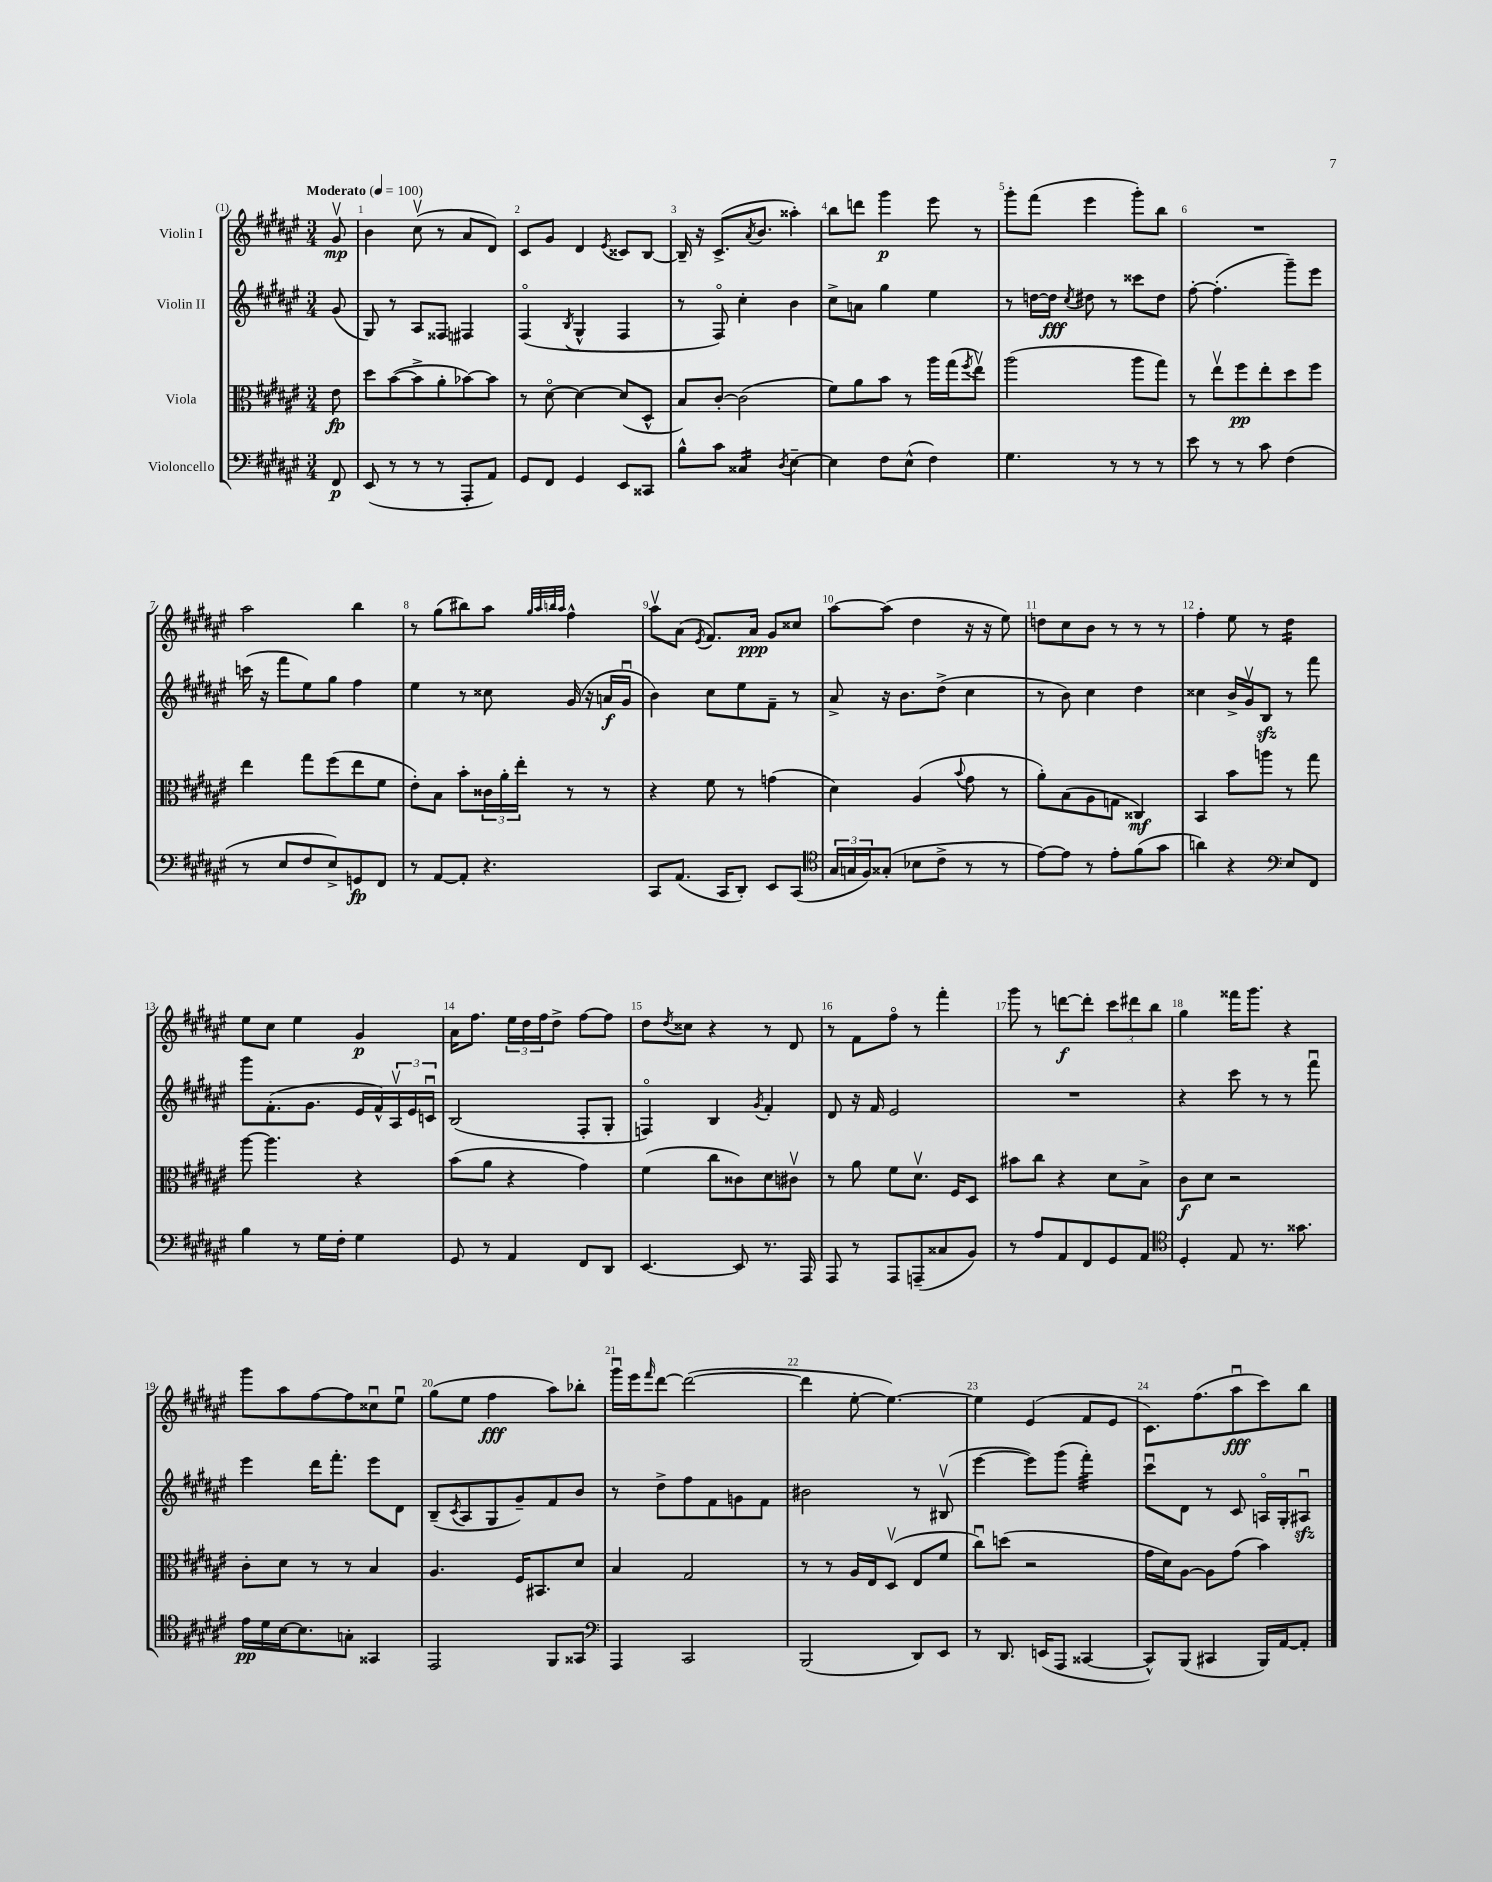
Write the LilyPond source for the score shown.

<<
\new StaffGroup <<
\new Staff = "s0" \with { instrumentName = "Violin I" } {
    \clef treble \key fis \major \numericTimeSignature \time 3/4 \partial 8 \tempo "Moderato" 4 = 100
    gis'8\upbow\mp |
    b'4 cis''8\upbow( r8 ais'8 dis'8) |
    cis'8 gis'8 dis'4 \acciaccatura { eis'8 } cisis'8 b8~ |
    b16-- r16 cis'8.->( \acciaccatura { ais'8 } b'8. aisis''4-.) |
    b''8 d'''8 gis'''4\p eis'''8 r8 |
    gis'''8-. fis'''8( eis'''4 gis'''8-.) b''8 |
    R2. |
    ais''2 b''4 |
    r8 gis''8( bis''8) ais''8 \grace { gis''32 ais''32 b''32 ais''32 } fis''4-^ |
    ais''8\upbow ais'8( \acciaccatura { eis'8 } fis'8.) ais'16\ppp gis'8 cisis''8 |
    ais''8~ ais''8( dis''4 r16 r16 eis''8) |
    d''8 cis''8 b'8 r8 r8 r8 |
    fis''4-. eis''8 r8 dis''4:16 |
    eis''8 cis''8 eis''4 gis'4\p |
    ais'16 fis''8. \tuplet 3/2 { eis''16 dis''16 fis''16 } dis''8-> fis''8~ fis''8 |
    dis''8 \acciaccatura { dis''8 } cisis''8 r4 r8 dis'8 |
    r8 fis'8 fis''8\flageolet r8 fis'''4-. |
    gis'''8 r8 d'''8~\f d'''8-. \tuplet 3/2 { cis'''8 dis'''8 b''8 } |
    gis''4 fisis'''16 gis'''8. r4 |
    gis'''8 ais''8 fis''8~ fis''8 cisis''8\downbow eis''8\downbow |
    gis''8( eis''8 fis''4\fff ais''8) bes''8-. |
    gis'''16\downbow eis'''16 \grace { fis'''16 } dis'''8~ dis'''2~( |
    dis'''4 eis''8~-. eis''4.~) |
    eis''4 eis'4( fis'8 eis'8 |
    cis'8.) fis''8.( ais''8\downbow\fff cis'''8) b''8 \bar "|." |
}
\new Staff = "s1" \with { instrumentName = "Violin II" } {
    \clef treble \key fis \major \numericTimeSignature \time 3/4 \partial 8
    gis'8( |
    gis8) r8 ais8 fisis8 fis4 |
    fis4\flageolet( \acciaccatura { b8 } gis4-^ fis4 |
    r8 fis8\flageolet) cis''4-. b'4 |
    cis''8-> a'8 gis''4 eis''4 |
    r8 d''16~ d''16\fff \acciaccatura { cis''8 } dis''8 r8 cisis'''8 dis''8 |
    fis''8~-. fis''4.-.( gis'''8--) eis'''8 |
    c'''16( r16 fis'''8 eis''8) gis''8 fis''4 |
    eis''4 r8 cisis''8 gis'16( r16 a'16\f gis'16\downbow |
    b'4) cis''8 eis''8 fis'8-- r8 |
    ais'8-> r16 b'8. dis''8->( cis''4 |
    r8 b'8) cis''4 dis''4 |
    cisis''4 b'16-> gis'16\upbow b8\sfz r8 fis'''8 |
    gis'''8 fis'8.-.( gis'8. eis'16 fis'16-^) \tuplet 3/2 { ais16\upbow eis'16 c'16\downbow } |
    b2( fis8-. gis8-. |
    f4\flageolet) b4 \acciaccatura { gis'8 } fis'4-. |
    dis'8 r16 fis'16 eis'2 |
    R2. |
    r4 cis'''8 r8 r8 fis'''8\downbow |
    eis'''4 dis'''16 fis'''8.-. eis'''8 dis'8 |
    b8--( \acciaccatura { cis'8 } ais8 gis8 gis'8--) fis'8 b'8 |
    r8 dis''8-> fis''8 fis'8 g'8 fis'8 |
    bis'2 r8 bis8\upbow( |
    eis'''4~ eis'''8) gis'''8( fis'''4:32-.) |
    cis'''8\downbow dis'8 r8 cis'8 a16\flageolet gis16-. ais8\downbow\sfz \bar "|." |
}
\new Staff = "s2" \with { instrumentName = "Viola" } {
    \clef alto \key fis \major \numericTimeSignature \time 3/4 \partial 8
    eis'8\fp |
    dis''8 b'8~( b'8-> ais'8-. bes'8~) bes'8 |
    r8 dis'8~\flageolet dis'4~ dis'8( dis8-^ |
    b8) cis'8~-. cis'2( |
    fis'8) ais'8 b'8 r8 ais''16 gis''16( \acciaccatura { fis''8 } eis''8\upbow) |
    ais''2( ais''8 gis''8) |
    r8 eis''8\upbow fis''8\pp eis''8-. dis''8 fis''8 |
    eis''4 gis''8 fis''8( eis''8 fis'8 |
    eis'8-.) b8 b'8-. \tuplet 3/2 { cisis'16 ais'16-. eis''16-. } r8 r8 |
    r4 fis'8 r8 g'4( |
    dis'4) ais4( \appoggiatura { b'8 } gis'8 r8 |
    ais'8-.) b8( ais8 g8 cisis4\mf) |
    b,4 b'8 a''8 r8 gis''8 |
    ais''8~ ais''4. r4 |
    b'8( ais'8 r4 gis'4) |
    fis'4( cis''8 cisis'8) dis'8 cis'8\upbow |
    r8 ais'8 fis'8 dis'8.\upbow fis16 dis8 |
    bis'8 cis''8 r4 dis'8 b8-> |
    cis'8\f dis'8 r2 |
    cis'8-. dis'8 r8 r8 b4 |
    ais4. fis16 bis,8. dis'8 |
    b4 gis2 |
    r8 r8 ais16 eis16 dis8\upbow( eis8 fis'8 |
    cis''8\downbow) d''8( r2 |
    gis'16 dis'16) ais8~ ais8 gis'8( b'4) \bar "|." |
}
\new Staff = "s3" \with { instrumentName = "Violoncello" } {
    \clef bass \key fis \major \numericTimeSignature \time 3/4 \partial 8
    fis,8\p |
    eis,8( r8 r8 r8 ais,,8-. ais,8) |
    gis,8 fis,8 gis,4 eis,8 cisis,8 |
    b8-^ cis'8 cisis4:16 \acciaccatura { dis8 } eis4~-- |
    eis4 fis8 eis8-^( fis4) |
    gis4. r8 r8 r8 |
    eis'8 r8 r8 cis'8 fis4( |
    r8 eis8 fis8 eis8->) g,8\fp fis,8 |
    r8 ais,8~ ais,8-. r4. |
    cis,8 ais,8.( cis,16 dis,8-.) eis,8 cis,8( |
    \clef tenor \tuplet 3/2 { gis16 g16 fis16) } gisis8-.( bes8 cis'8-> r8 r8 |
    eis'8~) eis'8 r8 eis'8-. fis'8( gis'8 |
    a'4) r4 \clef bass eis8 fis,8 |
    b4 r8 gis16 fis16-. gis4 |
    gis,8 r8 ais,4 fis,8 dis,8 |
    eis,4.~ eis,8 r8. ais,,16 |
    ais,,8 r8 ais,,8 a,,8--( cisis8 b,8) |
    r8 ais8 ais,8 fis,8 gis,8 ais,8 |
    \clef tenor dis4-. eis8 r8. gisis'8. |
    eis'16\pp dis'16 b16~ b8. g8-. gisis,4 |
    eis,2 fis,8 gisis,8 |
    \clef bass ais,,4 cis,2 |
    b,,2( dis,8) eis,8 |
    r8 dis,8. e,16( ais,,8 cisis,4~ |
    cisis,8-^) b,,8( cis,4 b,,16) ais,16~ ais,8-. \bar "|." |
}
>>
>>
\layout { \context { \Score \override BarNumber.break-visibility = ##(#f #t #t) barNumberVisibility = #all-bar-numbers-visible } }
